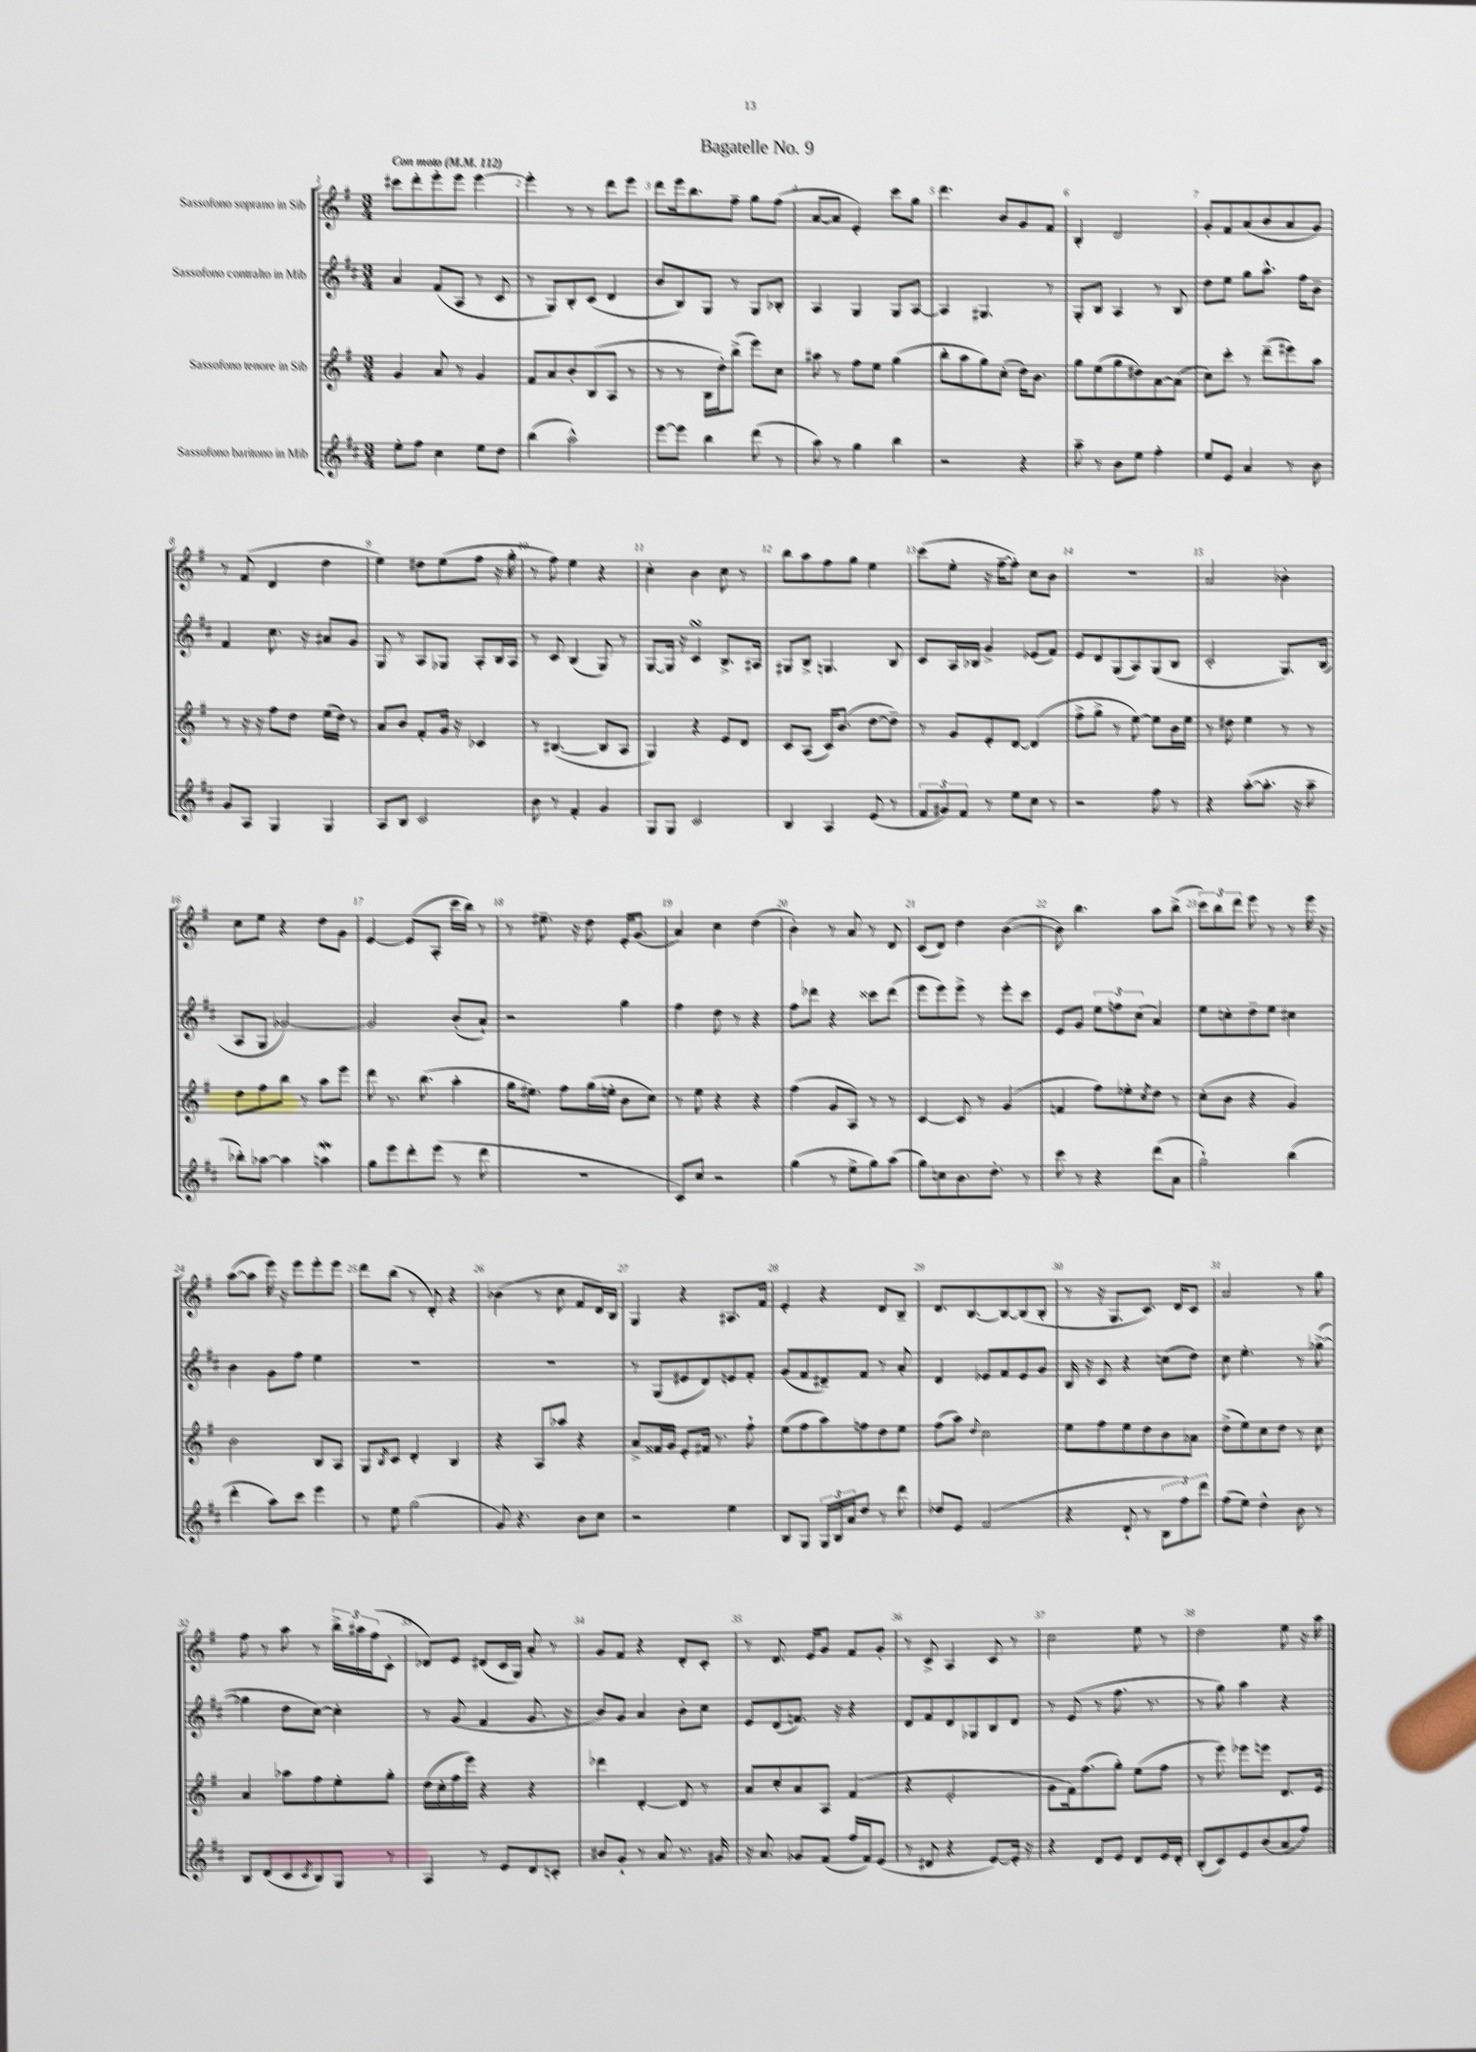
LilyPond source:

\header { title = "Bagatelle No. 9" }
<<
\new StaffGroup <<
\new Staff = "s0" \with { instrumentName = "Sassofono soprano in Sib" } {
    \clef treble \key g \major \numericTimeSignature \time 3/4 \tempo "Con moto" 4 = 112
    cis'''8 d'''8-. e'''8-. e'''8 e'''4~ |
    e'''4-. r8 r8 d'''8 e'''8 |
    d'''8 e'''16 b''8. fis''8-- g''8 fis''8( |
    a'8~ a'8 e'4-.) c'''8 g''8 |
    d'''4. b'8 g'8 fis'8 |
    b4-. d'2 |
    g'8-. fis'8 a'8( b'8 a'8 g'8) |
    r8 fis'8( d'4 d''4 |
    e''4) dis''8 e''8( fis''8 r16 g''16-. |
    r8 fis''8) e''4 r4 |
    c''4-. b'4 c''8 r8 |
    b''8 a''8 fis''8 g''8 e''4 |
    c'''8( e''8-. r16 fis''16~-- fis''8-.) c''8 b'8 |
    R2. |
    a'2 bes'4-. |
    c''8 e''8 r4 d''8 g'8 |
    e'4~ e'8( a8-. c'''16 b''16) r8 |
    r8 eis''8.-- r16 d''8 e'16-. g'8.( |
    a'4) c''4 d''4( |
    b'4-.) r8 a'8 r8 d'8 |
    c'8( d'8) d''4 b'4~( |
    b'8) b''4. a''8 b''8->( |
    \tuplet 3/2 { c'''8) b''8 d'''8 } e'''8 r8 r8 e'''16 r16 |
    a''8~( a''8 e'''16) r16 e'''8 e'''8-. e'''8 |
    d'''8 b''8( r8 d'8-.) r4 |
    bes'4( r8 c''8 fis'8 d'16) b16 |
    g4 r4 ais8. fis'16 |
    e'4-. r4 d'8 b8-- |
    d'8. b8.~ b8~ b8( b8-. |
    r8 r16 g8. c'8.) d'16 c'8 |
    a'2 r8 g''8 |
    fis''8 r8 a''8 r8 \tuplet 3/2 { b''16-> ais''16 fis''16( } c'8-. |
    des'8) e'8 dis'8( c'16 g16) a'8-. r8 |
    g'8 fis'8 r4 d'8-. c'8-. |
    r8 d'8. e'16 g'8 fis'8 g'8-. |
    r8 c'8-> a4 c'8 r8 |
    c''2 e''8 r8 |
    d''2 e''8 r16 a''16 \bar "|." |
}
\new Staff = "s1" \with { instrumentName = "Sassofono contralto in Mib" } {
    \clef treble \key d \major \numericTimeSignature \time 3/4
    a'4 fis'8( a8 r8 cis'8 |
    r8 g8) b8-. cis'8( d'4 |
    b'8 b8) g8 r8 g8 bes8-. |
    a4 g4 g8 a8~ |
    a4 gis4. r8 |
    g8-. b8 a4 r8 b8 |
    d''8 e''8 g''8 a''8.-^ fis''16 b'8-- |
    fis'4 cis''8. r16 ais'8 g'8 |
    g8 r8 a8 ges8 a8-. b16 a16 |
    r8 cis'8 b4( g8) r8 |
    g8~ g16 r16 cis'4\turn b8.-> ais16 |
    gis8 b8-> g4. b8 |
    cis'8 a16 bes16 g'4-> ees'8( fis'8) |
    e'8 d'8 g8( a8) g8( b8 |
    cis'2-. g8.) b16( |
    a8 g8 ges'2~) |
    ges'2 b'8-.( a'8-!) |
    r2 g''4 |
    fis''4 d''8 r8 r4 |
    fis''8 des'''8 r4 cisis'''8 des'''8( |
    e'''8 e'''8) e'''8-> r8 e'''8-. cis'''8 |
    e'8 g'8 \tuplet 3/2 { e''8 f''8 cis''8( } a'4) |
    e''8 c''8-. d''8-- e''8 cis''4 |
    b'4 g'8 fis''8 e''4 |
    R2. |
    R2. |
    r8 g8( eis'8 d'8) e'8 fis'8-. |
    g'8( fis'8 dis'8--) fis'8 r8 a'8-. |
    d'4 ees'8 fis'8 ees'8 g'8 |
    b16 r16 cis'8 r4 c''8( d''8) |
    cis''8 e''4.-. r8 ges''8~->( |
    ges''4 d''8 cis''8~) cis''4-. |
    r8 g'8( fis'4 g'8. r16 |
    b'8) g'8 a'4 b'8-. cis''8 |
    e'8 d'8( f'8.) r16 r4 |
    d'8 fis'8 d'8 ges8 b8 d'8 |
    r8 e'8( r8 fis''8. r8. |
    r8 g''8) a''4 r4 \bar "|." |
}
\new Staff = "s2" \with { instrumentName = "Sassofono tenore in Sib" } {
    \clef treble \key g \major \numericTimeSignature \time 3/4
    g'4 a'8 r8 g'4 |
    fis'8 a'8 b'8-. b8( a8 r8 |
    r8 r8 b16 d''16-.) b''8->( e'''8) c''8 |
    ais''8 r8 fis''8 e''8 g''4( |
    b''8-. a''8 g''8) c''8-.( d''16) b'8. |
    g''8 e''8( g''8 dis''8) a'8~ a'8( |
    c''8) c'''8-. r8 d'''8--( eis'''8) a''8 |
    r8 r16 r16 fis''8 d''8 e''16( d''16) r8 |
    a'8 b'8 fis'8-. g'16 r16 ces'4 |
    r8 bis4.~( bis8 a8 |
    g4) r4 e'8 d'8 |
    c'8 a8( c'16) b'8.( d''8~ d''8--) |
    r8 g'8 e'8-. d'8~ d'4( |
    fis''8-> g''8-> r8 e''8~) e''8 b'16 e''16 |
    r8 dis''8 e''4 r8 r8 |
    d''8 fis''8 b''8 r8 a''8 e'''8 |
    d'''8 r8. b''8.( a''4-. |
    g''16 eis''8.) fis''8 g''16( e''16-. b'8 c''8) |
    r8 e''8 r4 r4 |
    fis''4( g'8 a8) r8 r8 |
    c'4~ c'8 r8 g'4( |
    f'4 fis''8) ees''8-. \acciaccatura { c''8 } d''8 r8 |
    c''8-.( b'8 r4 g'4) |
    b'2 b8 a8 |
    g8 \acciaccatura { b8 } c'8 d'4-. b4 |
    r4 a8 aes''8 r4 |
    a'8-> fisis'16 g'16 e'8-. fis'16 r8. fis''8-! |
    e''8( fis''8 a''8) f''8 d''8 e''8 |
    fis''8( a''8) \appoggiatura { d''8 } c''2 |
    e''8 fis''8 e''8 d''8 b'8 aes'8 |
    d''8->( e''8) c''8 d''8 r8 c''8 |
    a'4 aes''8 fis''8 e''8-. g''8-. |
    d''16( c''16-. fis''16 e'''16) r4 r4 |
    des'''4 d'4~-. d'8 r8 |
    a'8 c''8-. a'8 a8 fis'4( |
    r4 e'2-. |
    g'8 fis'16) fis''8.( g''8-.) e''8( fis''8 |
    r8 e'''8) ees'''8 e'''8 d'8. e'16 \bar "|." |
}
\new Staff = "s3" \with { instrumentName = "Sassofono baritono in Mib" } {
    \clef treble \key d \major \numericTimeSignature \time 3/4
    e''8-. fis''8 cis''4 e''8 d''8 |
    b''4( a''2-^) |
    e'''8~ e'''8 b''4 d'''8( r8 |
    a''8) r8 g''4 b''4 |
    r2 r4 |
    a''8-- r8 b'8 e''8 fis''4-. |
    e''8 e'8 a'4 r8 b'8 |
    g'8 a8 g4 g4 |
    a8 b8 cis'2 |
    b'8 r8 fis'4-. g'4 |
    g8 g8 cis'2 |
    b4 a4 e'8( r8 |
    \tuplet 3/2 { fis'8 gis'8) fis'8 } r8 e''8 cis''8 r8 |
    r2 fis''8 r8 |
    r4 a''8~-.( a''8.-. r16 a''8-- |
    bes''8-.) aes''8~ aes''4 a''4\mordent |
    g''8 e'''8 d'''8-. e'''8( r8 d'''8 |
    R2. |
    cis'8) cis''8 r2 |
    g''4( r8 e''8-> g''8) a''8( |
    g''8) c''8 b'8. d''8.-. r8 |
    cis'''8 r8 r4 d'''8( a'8 |
    g''2-!) b''4( |
    d'''4-. a''8) cis'''8 e'''4 |
    r8 e''8 g''2( |
    g'8) r4. b'8 cis''8 |
    r2 e''4 |
    b8 g8 \tuplet 3/2 { g16 b16 a'16 } d''8 r8 d'''8 |
    des''8 e'8 fis'2( |
    r4 d'8-! r8 \tuplet 3/2 { b8 fis''8) d'''8 } |
    fis''8( e''8) d''4-^ b'8 r8 |
    b8 d'8( cis'8 \acciaccatura { cis'8 } b8) g8 r8 |
    a4 r8 e'8 d'8 c'8-. |
    bis'8 g'8-! r8 a'8 r8. gis'16 |
    r16 a'8. ges'8 fis'8( fis''16 fis'16) e'8( |
    r8 dis'8 r4 e'8~) e'16-. r16 |
    r4 d'8 e'8 d'8 e'16 d'16-. |
    b8-.( cis'8) e'8 b'8( a'8 fis''8) \bar "|." |
}
>>
>>
\layout { \context { \Score \override BarNumber.break-visibility = ##(#f #t #t) barNumberVisibility = #all-bar-numbers-visible } }
